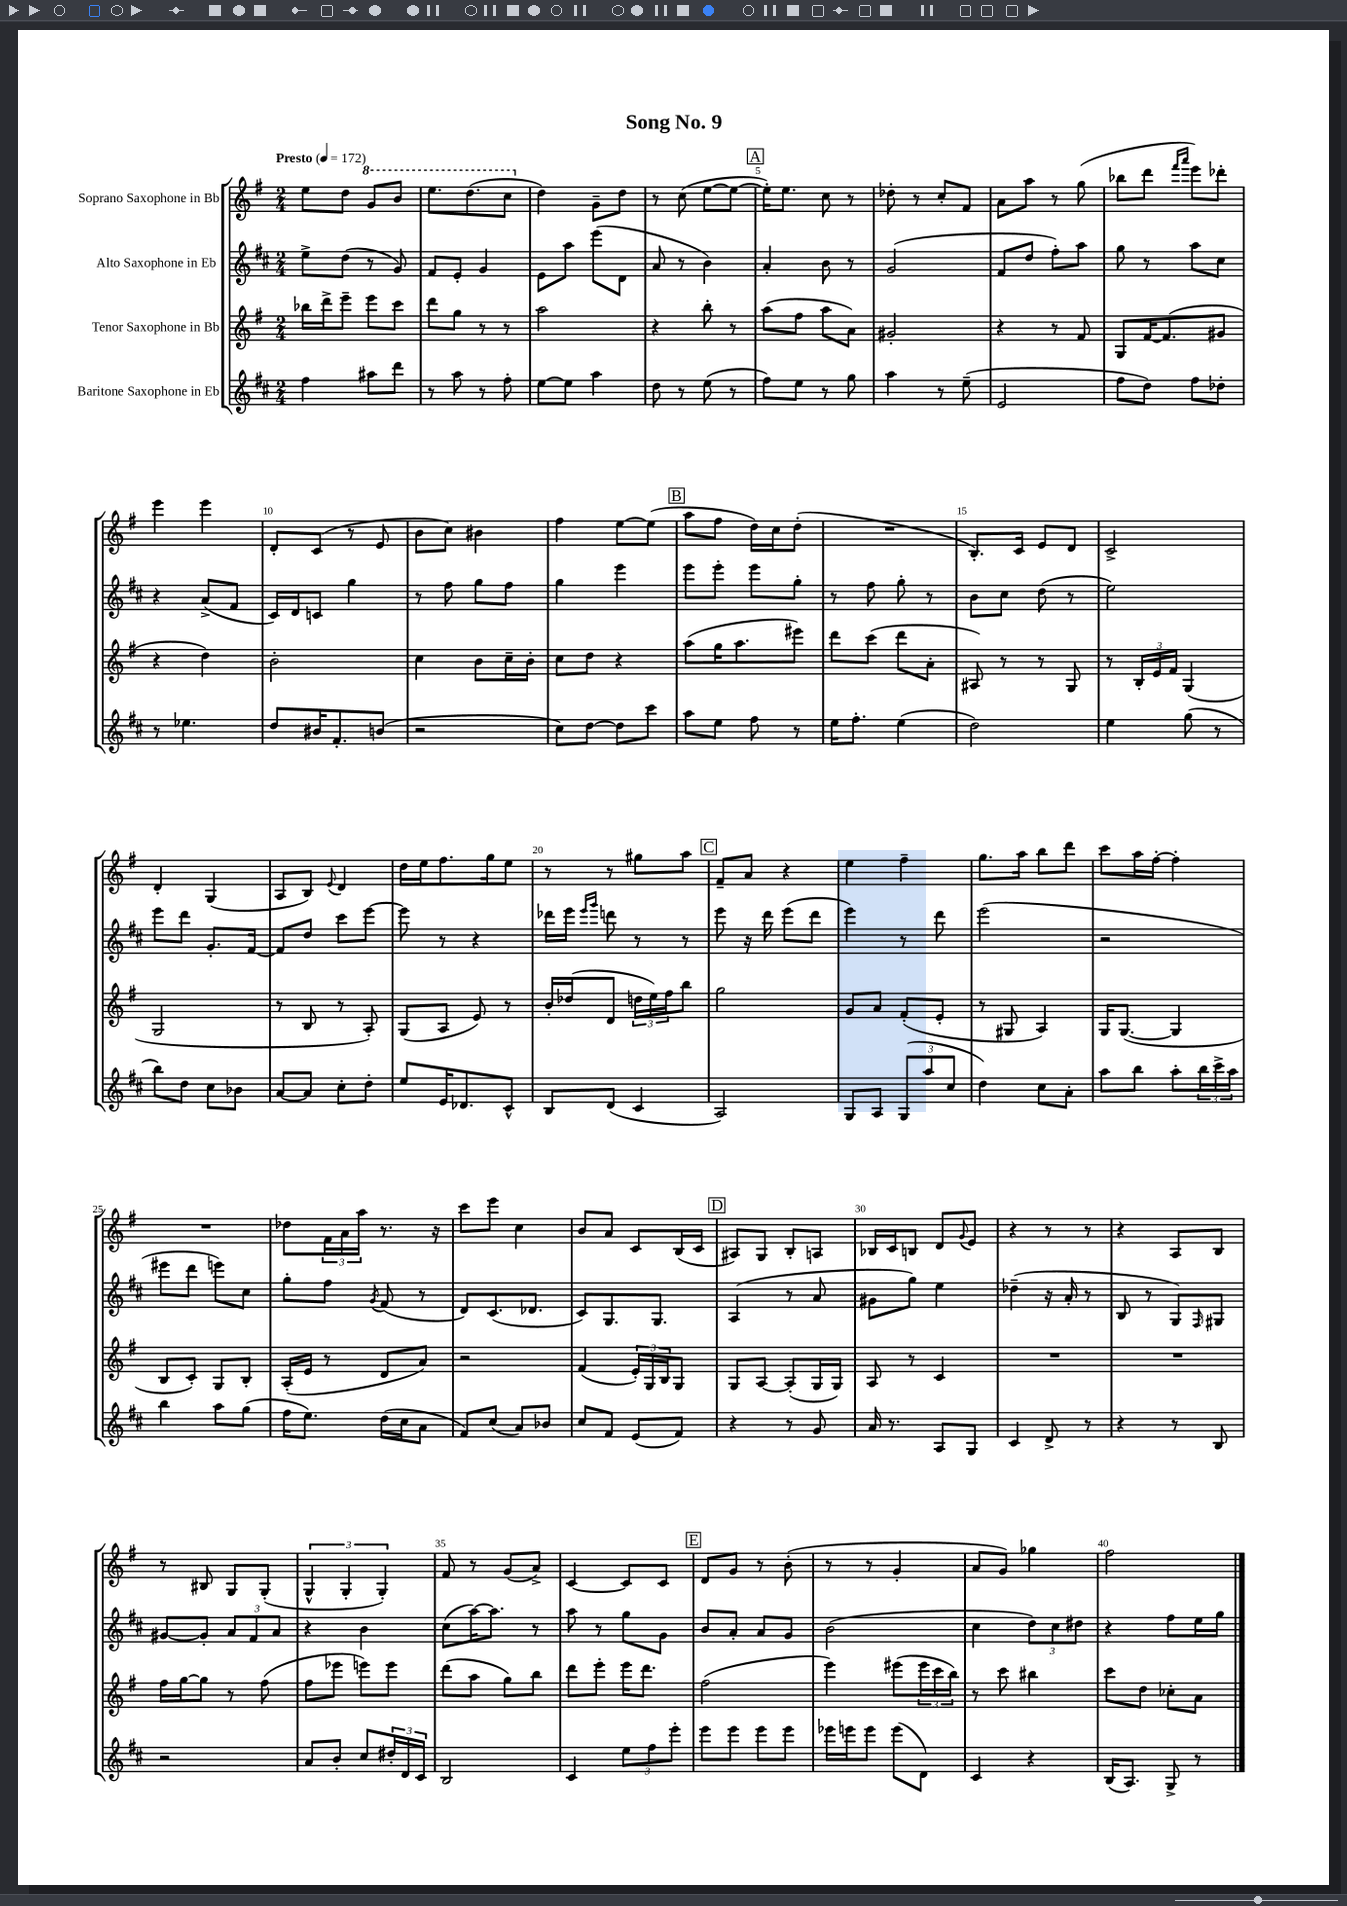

**kern	**kern	**kern	**kern
*staff4	*staff3	*staff2	*staff1
*clefG2	*clefG2	*clefG2	*clefG2
*k[f#c#]	*k[f#]	*k[f#c#]	*k[f#]
*M2/4	*M2/4	*M2/4	*M2/4
*MM172	*MM172	*MM172	*MM172
4ff#	16bb-	8ee^	8ee
.	16ddd^	.	.
.	8eee~	(8dd	8dd
8aa#	8eee	8r	8gg
8ddd	8ccc	8g)	8bb
=	=	=	=
8r	8ddd	8f#	8.eee
8aa	8gg	8e'	.
.	.	.	(8.ddd
8r	8r	4g	.
8ff#'	8r	.	8ccc
=	=	=	=
[8ee	2aa	8e	4dd)
8ee]	.	8aa	.
4aa	.	(8eee	8g~
.	.	8d	8dd
=	=	=	=
8dd	4r	8a	8r
8r	.	8r	(8cc
(8ee	8bb'	4b)	[8ee
8r	8r	.	8ee_
=	=	=	=
8ff#)	(8aa	4a'	16ee'])
.	.	.	8.ee
8ee	8ff#	.	.
8r	8aa	8b	8cc
8gg	8a)	8r	8r
=	=	=	=
4aa	2g#'	(2g	8dd-'
.	.	.	8r
8r	.	.	8cc'
(8ee~	.	.	8f#
=	=	=	=
2e	4r	8f#	8a
.	.	8dd	8aa
.	8r	8ff#')	8r
.	8f#	8aa	(8gg
=	=	=	=
8ff#	8G	8gg	8bb-
8dd)	[16f#	8r	8ddd
.	(8.f#]	.	.
.	.	.	16qqfff#
.	.	.	16qqaaa
8ff#	.	8aa	8eee)
8dd-'	8g#	8cc#	8ddd-'
=	=	=	=
8r	4r	4r	4eee
4.ee-	.	.	.
.	4dd)	(8a^	4eee
.	.	8f#	.
=	=	=	=
8dd	2b'	16c#)	8d'
.	.	16d	.
16b#	.	8c	(8c
8.f#'	.	.	.
.	.	4gg	8r
(8b	.	.	8e
=	=	=	=
2r	4cc	8r	8b
.	.	8ff#	8cc)
.	8b	8gg	4b#
.	16cc~	8ff#	.
.	16b'	.	.
=	=	=	=
8cc#)	8cc	4gg	4ff#
[8dd	8dd	.	.
8dd]	4r	4eee	[8ee
8ccc#	.	.	(8ee]
=	=	=	=
8aa	(8aa	8eee	8aa
8ee	16gg	8eee'	8ff#
.	8.aa	.	.
8ff#	.	8eee	16dd)
.	.	.	16cc
8r	8eee#)	8gg'	(8dd'
=	=	=	=
16ee	8ddd	8r	2r
8.ff#'	.	.	.
.	(8ccc	8ff#	.
(4ee	8ddd	8gg'	.
.	8a'	8r	.
=	=	=	=
2dd)	8A#)	8b	8.B')
.	8r	8cc#	.
.	.	.	16c
.	8r	(8dd	8e
.	8G	8r	8d
=	=	=	=
4ee	8r	2ee)	2c^
.	24B'	.	.
.	24e	.	.
.	24f#	.	.
(8gg	(4G	.	.
8r	.	.	.
=	=	=	=
8bb)	2G	8eee	4d'
8dd	.	8ddd	.
8cc#	.	8.g'	(4G
8b-	.	.	.
.	.	[16f#	.
=	=	=	=
[8a	8r	8f#]	8A
8a]	8B	8dd	8B)
.	.	.	8qqe
8cc#'	8r	8ccc#	4d
8dd'	8A')	[8eee	.
=	=	=	=
8ee	(8G	8eee]	16dd
.	.	.	16ee
16e	8A	8r	8.ff#
8.d-	.	.	.
.	8e)	4r	.
.	.	.	16gg
8c#^^	8r	.	8ee
=	=	=	=
8B	16b'	16ddd-	8r
.	(16dd-	16eee	.
.	.	16qqeee	.
.	.	16qqggg	.
(8d	8d	8ddd	8r
4c#	24dd	8r	8gg#
.	24ee)	.	.
.	24ff#	.	.
.	8bb	8r	8aa
=	=	=	=
2A)	2gg	8eee	8f#~
.	.	16r	8a
.	.	16ddd	.
.	.	(8eee	4r
.	.	8ddd	.
=	=	=	=
8G	8g	4eee)	4ee
8A	8a	.	.
(12G	(8f#'	8r	4ff#~
12aa	.	.	.
.	8e'	8ddd	.
12cc#	.	.	.
=	=	=	=
4dd)	8r	(2eee	8.gg
.	8G#	.	.
.	.	.	16aa
8cc#	4A)	.	8bb
8a'	.	.	8ddd
=	=	=	=
8aa	16G	2r	8ccc
.	([8.G	.	.
8bb	.	.	16aa
.	.	.	[16ff#'
8aa'	4G]	.	4ff#']
24bb	.	.	.
24ccc#^	.	.	.
24aa	.	.	.
=	=	=	=
4bb	8B	8eee#	2r
.	8c')	8ddd	.
8aa	8G	8eee)	.
(8gg	8B'	8cc#	.
=	=	=	=
16ff#	(16A'	8gg'	8dd-
8.ee)	16e	.	.
.	8r	8ff#	24f#
.	.	.	24a
.	.	.	24aa
.	.	8qg	.
(16dd	8d	(8f#	8.r
16cc#	.	.	.
8a	8a)	8r	.
.	.	.	16r
=	=	=	=
8f#)	2r	8d)	8ccc
(8cc#	.	(8.c#	8eee
8a)	.	.	4cc
.	.	8.d-	.
8b-	.	.	.
=	=	=	=
8cc#	(4f#	8c#)	8b
8f#	.	8.G	8a
(8e	24e')	.	8c
.	24G	.	.
.	.	8.G	.
.	24B	.	.
8f#)	8G	.	(16B
.	.	.	16c
=	=	=	=
4r	8G	(4A	8A#)
.	[8A	.	8G
8r	(8A']	8r	8B'
8g	16G	8a	8A
.	16G)	.	.
=	=	=	=
16a	8A	8g#	16B-
8.r	.	.	16c
.	8r	8gg)	8B
8A	4c	4ee	8d
.	.	.	8qqg
8G	.	.	8e
=	=	=	=
4c#	2r	(4dd-~	4r
8d^	.	16r	8r
.	.	16a'	.
8r	.	8r	8r
=	=	=	=
4r	2r	8B	4r
.	.	8r	.
8r	.	8G)	8A
.	.	16qqF#	.
8B	.	8G#	8B
=	=	=	=
2r	16ff#	[8g#	8r
.	[16gg	.	.
.	8gg]	8g#']	8B#
.	8r	12a	8G
.	.	12f#	.
.	(8ff#	.	(8G'
.	.	12a	.
=	=	=	=
8a	8ff#	4r	6G^^
8b'	8eee-	.	.
.	.	.	6G'
8cc#	8eee)	4b	.
.	.	.	6G')
24dd#'	8eee	.	.
24d	.	.	.
24c#	.	.	.
=	=	=	=
2B	(8ddd	(8cc#	8f#
.	8aa	[16aa)	8r
.	.	8.aa]	.
.	8gg)	.	(8g
.	8bb	8r	8a^)
=	=	=	=
4c#	8ddd	8aa	[4c
.	8eee'	8r	.
12ee	16eee	8gg	8c]
.	8.ddd	.	.
12ff#	.	.	.
.	.	8g	8c
12eee'	.	.	.
=	=	=	=
8eee	(2ff#	8b	8d
8eee	.	8a'	8g
8eee	.	8a	8r
8eee	.	8g	(8b'
=	=	=	=
16eee-	4eee)	(2b	8r
16eee	.	.	.
8eee	.	.	8r
(8eee	(8eee#	.	4g'
8d)	24eee#	.	.
.	24ccc	.	.
.	24bb)	.	.
=	=	=	=
4c#	8r	4cc#	8a
.	8ccc	.	8g)
4r	4bb#	12dd)	4gg-
.	.	12cc#	.
.	.	12dd#	.
=	=	=	=
(16B	8ccc	4r	2ff#
8.A)	.	.	.
.	8dd	.	.
8G^	8cc-'	8ff#	.
8r	8a	16ee	.
.	.	16gg	.
==	==	==	==
*-	*-	*-	*-
